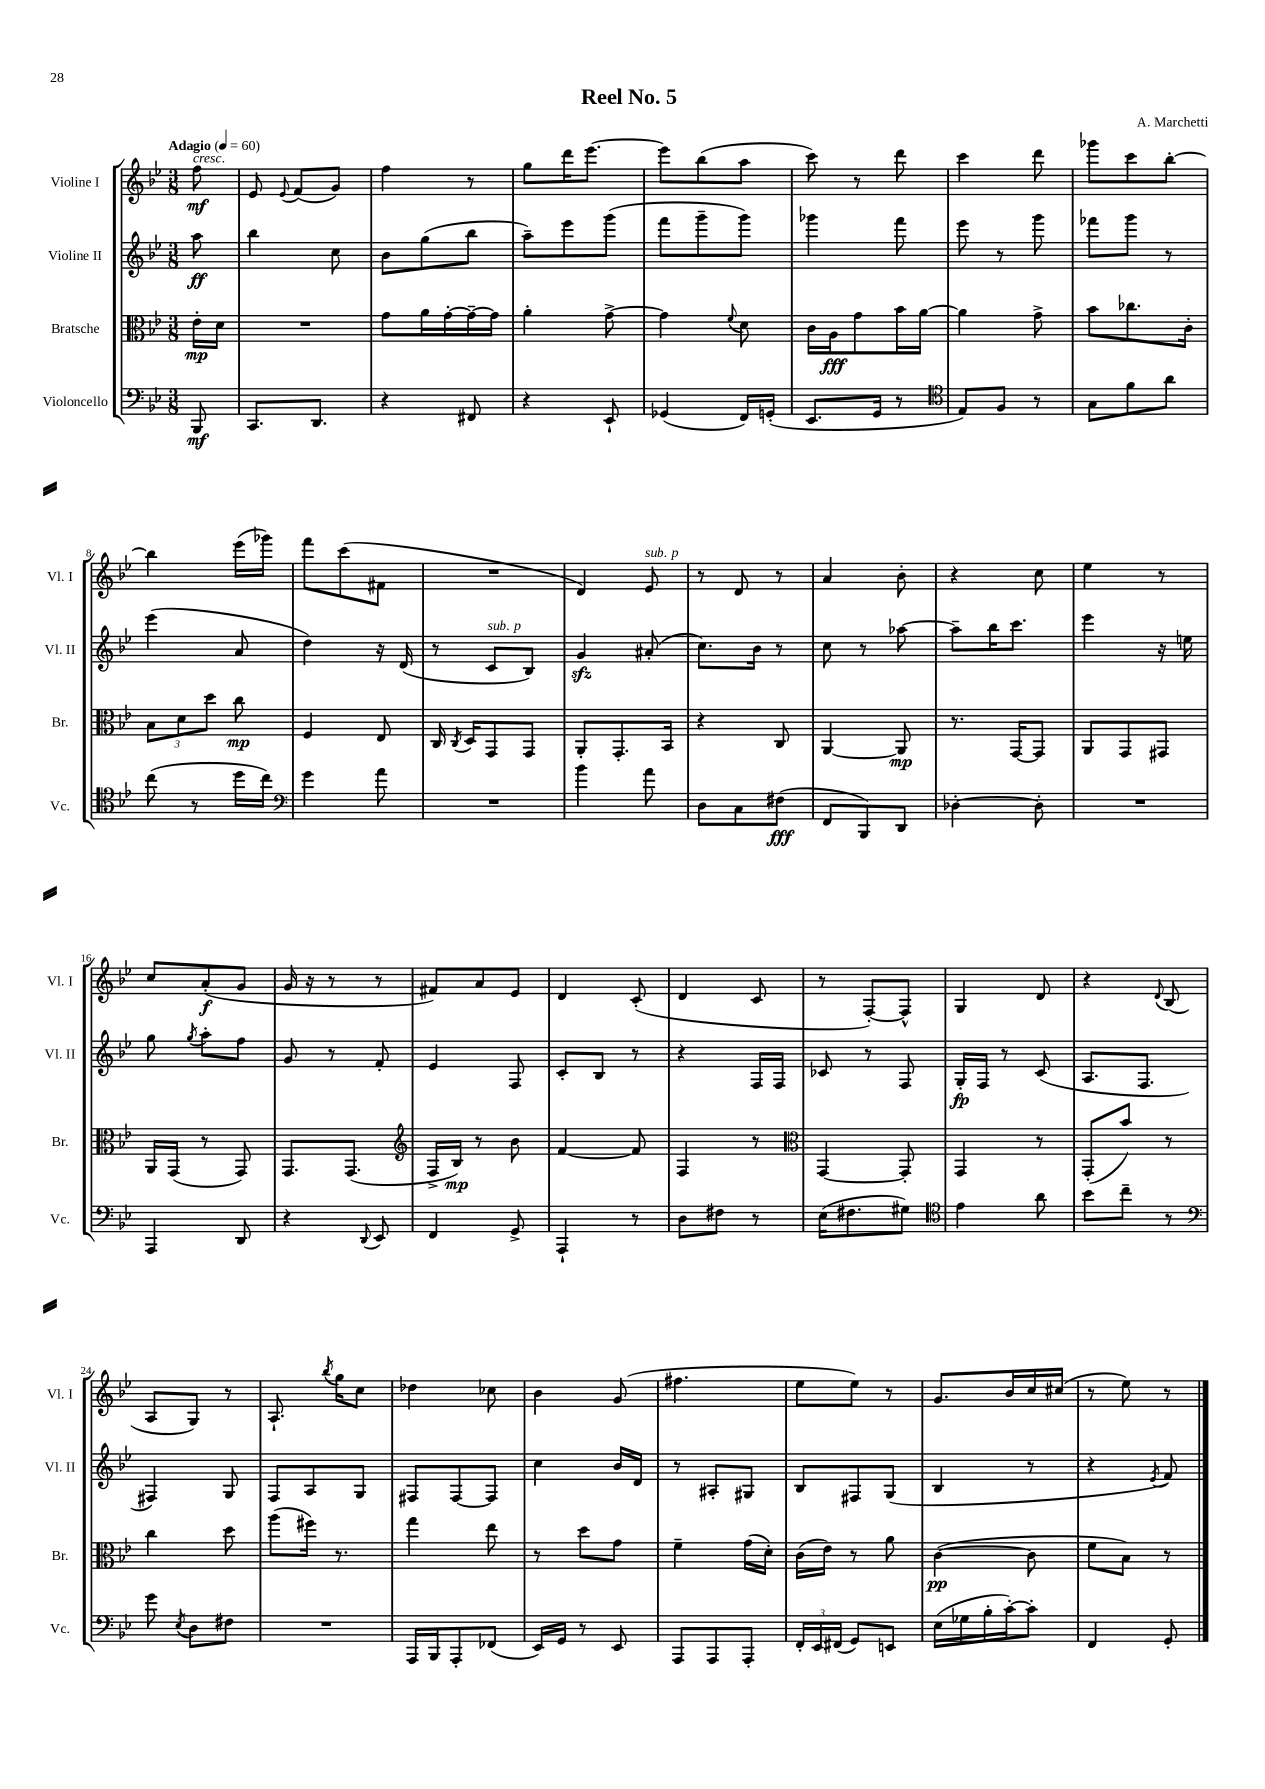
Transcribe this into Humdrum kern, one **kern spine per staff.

**kern	**kern	**kern	**kern
*staff4	*staff3	*staff2	*staff1
*clefF4	*clefC3	*clefG2	*clefG2
*k[b-e-]	*k[b-e-]	*k[b-e-]	*k[b-e-]
*M3/8	*M3/8	*M3/8	*M3/8
*MM60	*MM60	*MM60	*MM60
8BBB-	16e-'	8aa	8ff
.	16d	.	.
=	=	=	=
8.CC	4.r	4bb-	8e-
.	.	.	8qqe-
.	.	.	(8f
8.DD	.	.	.
.	.	8cc	8g)
=	=	=	=
4r	8g	8b-	4ff
.	16a	(8gg	.
.	[16g'	.	.
8FF#	16g~_	8bb-	8r
.	16g]	.	.
=	=	=	=
4r	4a'	8aa~)	8gg
.	.	8eee-	16ddd
.	.	.	[8.eee-
8EE-`	[8g^	(8ggg	.
=	=	=	=
(4GG-	4g]	8fff	8eee-]
.	.	8ggg~	(8bb-
.	8qqf	.	.
16FF)	8d	8ggg)	8aa
(16GG'	.	.	.
=	=	=	=
8.EE-	16c	4ggg-	8ccc)
.	16A	.	.
.	8g	.	8r
16GG	.	.	.
8r	16b-	8fff	8ddd
.	[16a	.	.
=	=	=	=
*clefC4	*	*	*
8E-)	4a]	8eee-	4ccc
8F	.	8r	.
8r	8g^	8ggg	8ddd
=	=	=	=
8G	8b-	8fff-	8ggg-
8f	8.cc-	8ggg	8ccc
8a	.	8r	[8bb-'
.	16c'	.	.
=	=	=	=
(8cc	12B-	(4eee-	4bb-]
.	12d	.	.
8r	.	.	.
.	12dd	.	.
16dd	8cc	8a	(16eee-
16cc)	.	.	16ggg-)
=	=	=	=
*clefF4	*	*	*
4g	4F	4dd)	8fff
.	.	.	(8ccc
8a	8E-	16r	8f#
.	.	(16d	.
=	=	=	=
4.r	16C	8r	4.r
.	8qC	.	.
.	16D	.	.
.	8GG	8c	.
.	8GG	8B-)	.
=	=	=	=
4b-	8AA'	4g	4d)
.	8.GG'	.	.
8a	.	(8a#'	8e-
.	16BB-	.	.
=	=	=	=
8D	4r	8.cc)	8r
8C	.	.	8d
.	.	16b-	.
(8F#	8C	8r	8r
=	=	=	=
8FF	[4AA	8cc	4a
8BBB-)	.	8r	.
8DD	8AA]	[8aa-	8b-'
=	=	=	=
[4D-'	8.r	8aa-~]	4r
.	.	16bb-	.
.	[16GG	8.ccc	.
8D-']	8GG]	.	8cc
=	=	=	=
4.r	8AA	4eee-	4ee-
.	8GG	.	.
.	8GG#	16r	8r
.	.	16ee	.
=	=	=	=
4AAA	16AA	8gg	8cc
.	(16GG	.	.
.	.	8qgg	.
.	8r	8aa'	(8a'
8DD	8GG)	8ff	8g
=	=	=	=
4r	8.GG	8g	16g
.	.	.	16r
.	.	8r	8r
.	(8.GG	.	.
8qqDD	.	.	.
8EE-	.	8f'	8r
=	=	=	=
*	*clefG2	*	*
4FF	16F^	4e-	8f#)
.	16B-)	.	.
.	8r	.	8a
8GG^	8b-	8F	8e-
=	=	=	=
4AAA`	[4f	8c'	4d
.	.	8B-	.
8r	8f]	8r	(8c'
=	=	=	=
8D	4F	4r	4d
8F#	.	.	.
8r	8r	16F	8c
.	.	16F	.
=	=	=	=
*	*clefC3	*	*
(16E-	[4GG	8c-	8r
8.F#	.	.	.
.	.	8r	[8F')
8G#)	8GG']	8F	8F^^]
=	=	=	=
*clefC4	*	*	*
4e-	4GG	16G'	4G
.	.	16F	.
.	.	8r	.
8a	8r	(8c	8d
=	=	=	=
8b-	(8GG'	8.A	4r
8cc~	8b-)	.	.
.	.	8.F	.
.	.	.	8qqd
8r	8r	.	(8B-
=	=	=	=
*clefF4	*	*	*
8g	4cc	4F#)	8A
8qE-	.	.	.
8D	.	.	8G)
8F#	8dd	8G	8r
=	=	=	=
4.r	(8aa	8F	8.A`
.	16ff#)	8A	.
.	.	.	8qbb-
.	8.r	.	16gg
.	.	8G	8cc
=	=	=	=
16AAA	4gg	8F#	4dd-
16BBB-	.	.	.
8AAA'	.	[8F#	.
(8FF-	8ee-	8F#]	8cc-
=	=	=	=
16EE-)	8r	4cc	4b-
16GG	.	.	.
8r	8dd	.	.
8EE-	8g	16b-	(8g
.	.	16d	.
=	=	=	=
8AAA	4f~	8r	4.ff#
8AAA	.	8A#'	.
8AAA'	(16g	8G#	.
.	16d')	.	.
=	=	=	=
24FF'	(16c	8B-	8ee-
24EE-	.	.	.
.	16e-)	.	.
(24FF#	.	.	.
8GG)	8r	8F#	8ee-)
8EE	8a	(8G	8r
=	=	=	=
(16E-	([4c	4B-	8.g
16G-	.	.	.
16B-'	.	.	.
[16c')	.	.	16b-
8c']	8c]	8r	16cc
.	.	.	(16cc#
=	=	=	=
4FF	8f	4r	8r
.	8B-)	.	8ee-)
.	.	8qe-	.
8GG'	8r	8f)	8r
==	==	==	==
*-	*-	*-	*-
